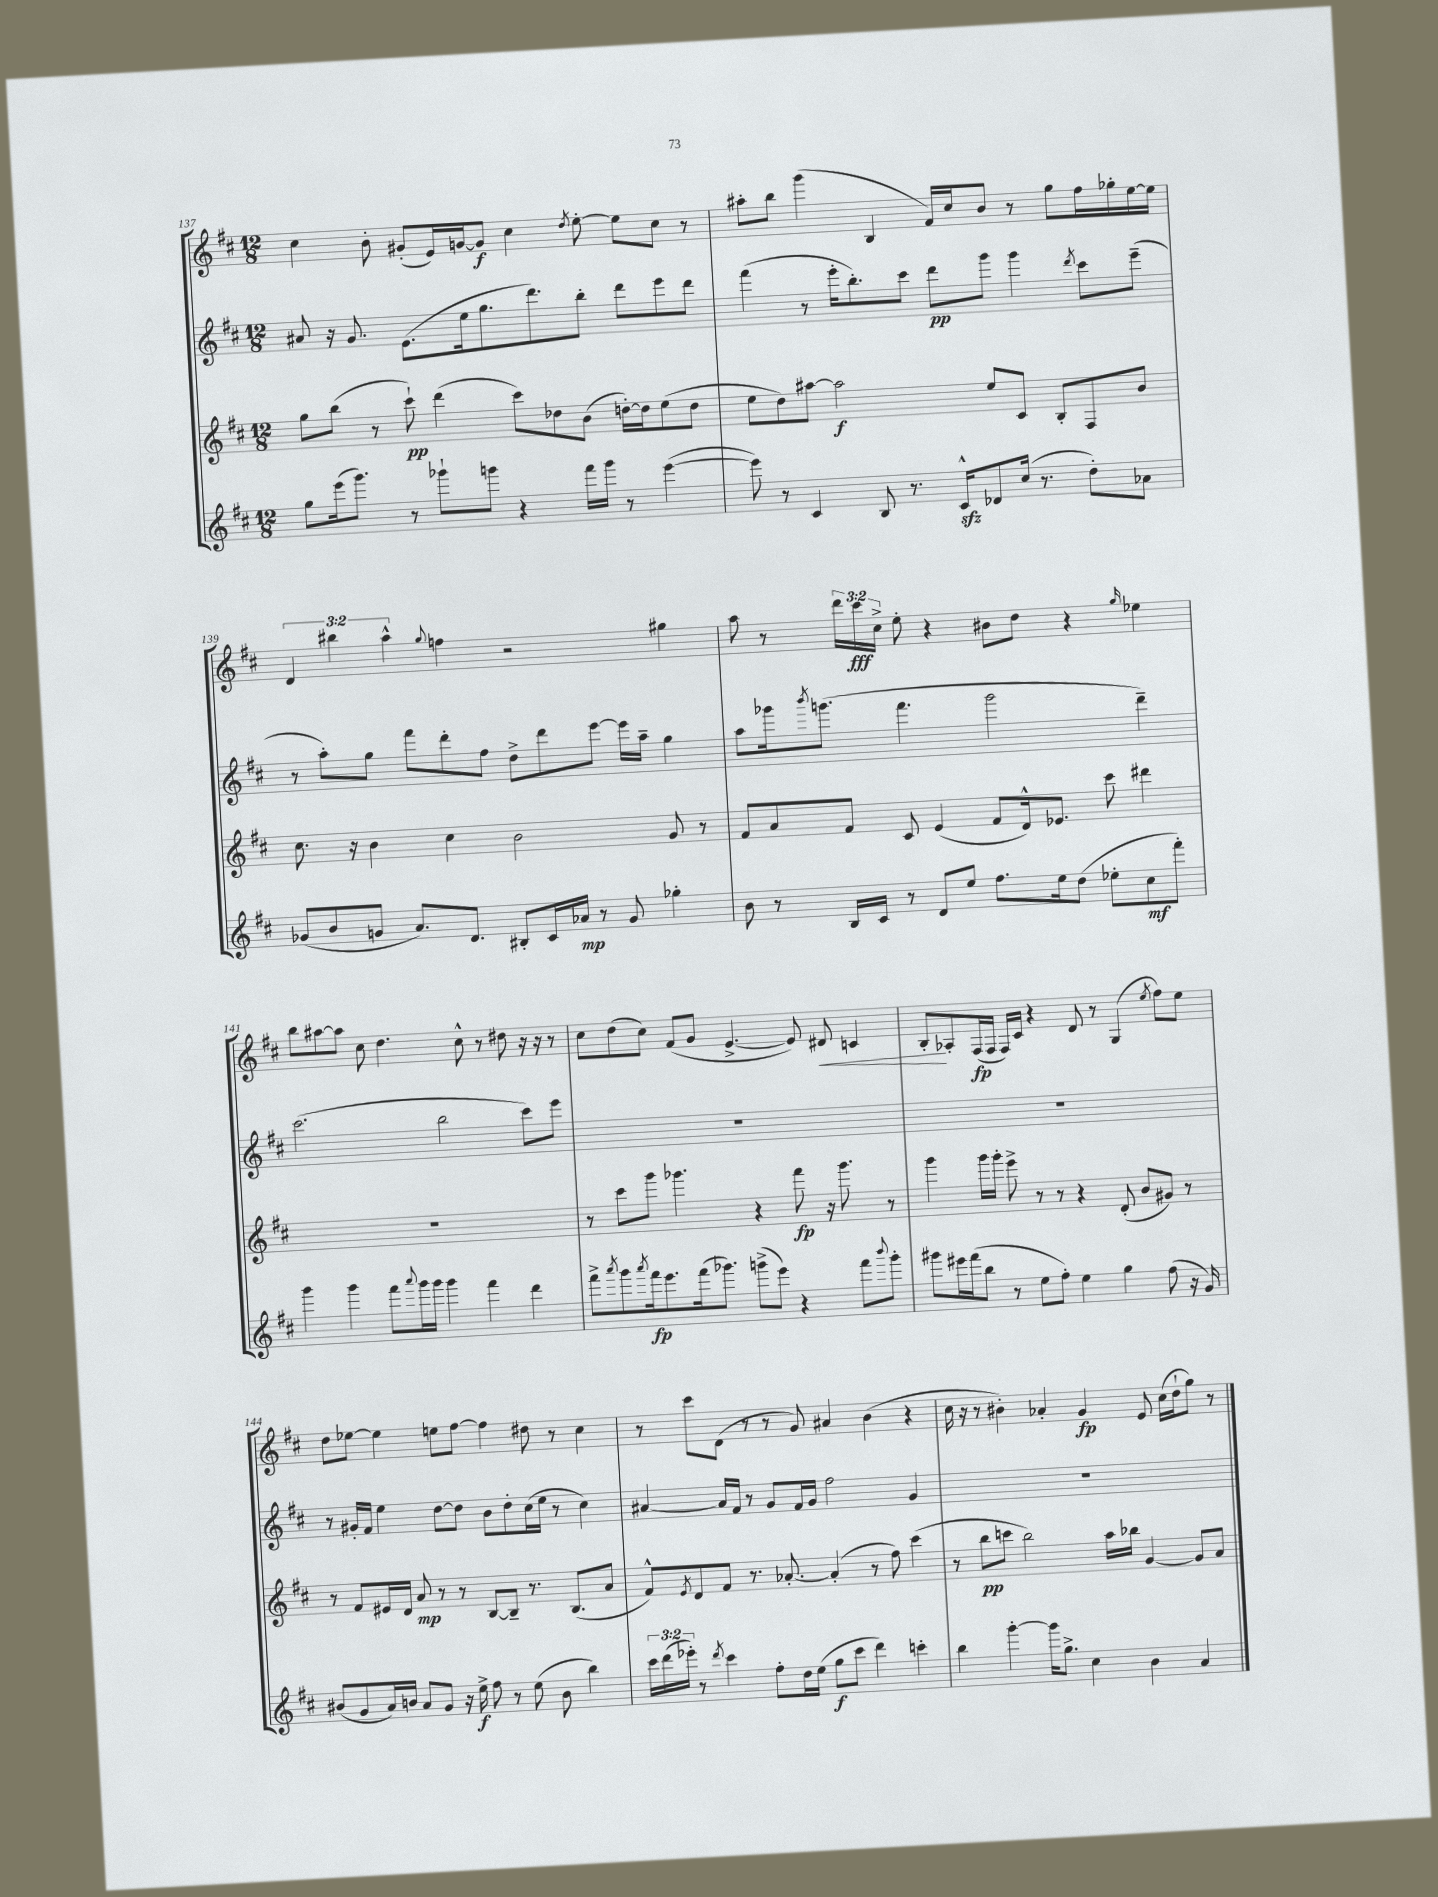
<<
\new StaffGroup <<
\new Staff = "s0" {
    \clef treble \key d \major \numericTimeSignature \time 12/8 \override Staff.TupletNumber.text = #tuplet-number::calc-fraction-text
    cis''4 b'8-. gis'8-.( e'16) g'16~ g'8\f cis''4 \acciaccatura { d''8 } e''8~-. e''8 cis''8 r8 |
    ais''8-. b''8 g'''4( b4 fis'16) cis''16 b'8 r8 g''8 fis''16 ges''16-. e''16~ e''16 |
    \tuplet 3/2 { d'4 bis''4 a''4-^ } \appoggiatura { g''8 } f''4 r2 gis''4 |
    a''8 r8 \tuplet 3/2 { d'''16 cis'''16\fff cis''16-> } e''8-. r4 bis'8 d''8 r4 \grace { g''16 } ees''4 |
    b''8 ais''8~ ais''8 cis''8 d''4. cis''8-^ r8 dis''8 r16 r16 r8 |
    cis''8 d''8( cis''8) fis'8( g'8 e'4.~-> e'8) dis'8\< c'4 |
    b8-.\! aes8-. fis16\fp( fis16 fis16) cis'16 r4 d'8 r8 g4( \acciaccatura { e''8 } fis''8) e''8 |
    d''8 ees''8~ ees''4 e''8 fis''8~ fis''4 dis''8 r8 cis''4 |
    r8 cis'''8 d'8( r8 r8 g'8) ais'4 b'4( r4 |
    cis''16 r16 r8 bis'4-.) aes'4-. g'4\fp e'8 cis''16( d''16-! g''8) r8 \bar "|." |
}
\new Staff = "s1" {
    \clef treble \key d \major \numericTimeSignature \time 12/8
    ais'8 r16 g'8. e'8.( e''16 g''8. d'''8.) b''8-. d'''8 e'''8 d'''8 |
    fis'''4( r8 e'''16-. b''8.-.) cis'''8 d'''8\pp g'''8 g'''4 \acciaccatura { d'''8 } cis'''8 e'''8--( |
    r8 a''8-.) g''8 fis'''8 d'''8-. fis''8 d''8-> d'''8 e'''8~ e'''16 a''16-- g''4 |
    a''8 ges'''16 \acciaccatura { b'''8 } g'''8.( fis'''4. g'''2 d'''4--) |
    cis'''2.( b''2 cis'''8) e'''8 |
    R1. |
    R1. |
    r8 gis'16-. fis'16 e''4 d''8~ d''8 b'8 d''8-. cis''16( e''16 r8 cis''4) |
    ais'4~ ais'16 fis'16 r8 g'8 fis'16 g'16 fis''2 g'4 |
    R1. \bar "|." |
}
\new Staff = "s2" {
    \clef treble \key d \major \numericTimeSignature \time 12/8
    g''8 b''8( r8 cis'''8-!\pp) d'''4( cis'''8) des''8 b'8( d''16~-.) d''16 e''8( d''8 |
    e''8 d''8) ais''8~ ais''2\f e''8 cis'8 b8-. fis8 b'8 |
    cis''8. r16 b'4 cis''4 b'2 g'8 r8 |
    fis'8 a'8 fis'8 cis'8 e'4( fis'8 d'16-^) ees'8. cis'''8 dis'''4 |
    R1. |
    r8 cis'''8 g'''8 ges'''4. r4 fis'''8\fp r16 ges'''8. r8 |
    g'''4 g'''16 g'''16-. e'''8-> r8 r8 r4 d'8-.( b'8 gis'8) r8 |
    r8 fis'8 eis'16 d'16 a'8\mp r8 r8 b8~ b8-- r8. b8.( a'8 |
    fis'8-^) \acciaccatura { e'8 } d'8 fis'8 r8. aes'8.~-. aes'4-.( r8 fis''8) cis'''4( |
    r8 b''8\pp c'''8 b''2) a''16 bes''16 g'4~ g'8 a'8 \bar "|." |
}
\new Staff = "s3" {
    \clef treble \key d \major \numericTimeSignature \time 12/8 \override Staff.TupletNumber.text = #tuplet-number::calc-fraction-text
    g''8 e'''16( g'''8.) r8 ges'''8-! g'''8 r4 fis'''16 g'''16 r8 e'''4~( |
    e'''8) r8 cis'4 b8 r8. cis'16-^\sfz des'8 cis''16( r8. d''8-.) aes'8 |
    ges'8( b'8 g'8 a'8.) d'8. bis8-. cis'16 aes'16\mp r8 g'8 ges''4-. |
    b'8 r8 b16 cis'16 r8 d'8 e''8 fis''8. e''16 d''8( ees''8-. cis''8\mf fis'''8-.) |
    g'''4 g'''4 fis'''8 \appoggiatura { a'''8 } g'''16 g'''16 g'''4 fis'''4 d'''4 |
    fis'''8-> \acciaccatura { a'''8 } g'''8 \acciaccatura { a'''8 } fis'''16\fp e'''8. fis'''16( ges'''8.) g'''8->( e'''8) r4 fis'''8 \appoggiatura { b'''8 } g'''8-. |
    gis'''8 eis'''16 fis'''16( b''8 r8 e''8 fis''8-.) e''4 g''4 fis''8( r16 g'16) |
    bis'8( g'8 a'16) b'16 a'8 g'8 r16 e''16->\f fis''8 r8 e''8( b'8 b''4) |
    \tuplet 3/2 { cis'''16 d'''16( ees'''16-.) } r8 \acciaccatura { d'''8 } cis'''4 fis''8-. d''16 e''16( g''8\f cis'''8 d'''4) c'''4-. |
    b''4 g'''4~-. g'''16 g''8.-> cis''4 b'4 a'4 \bar "|." |
}
>>
>>
\layout { \context { \Score currentBarNumber = #137 } }
